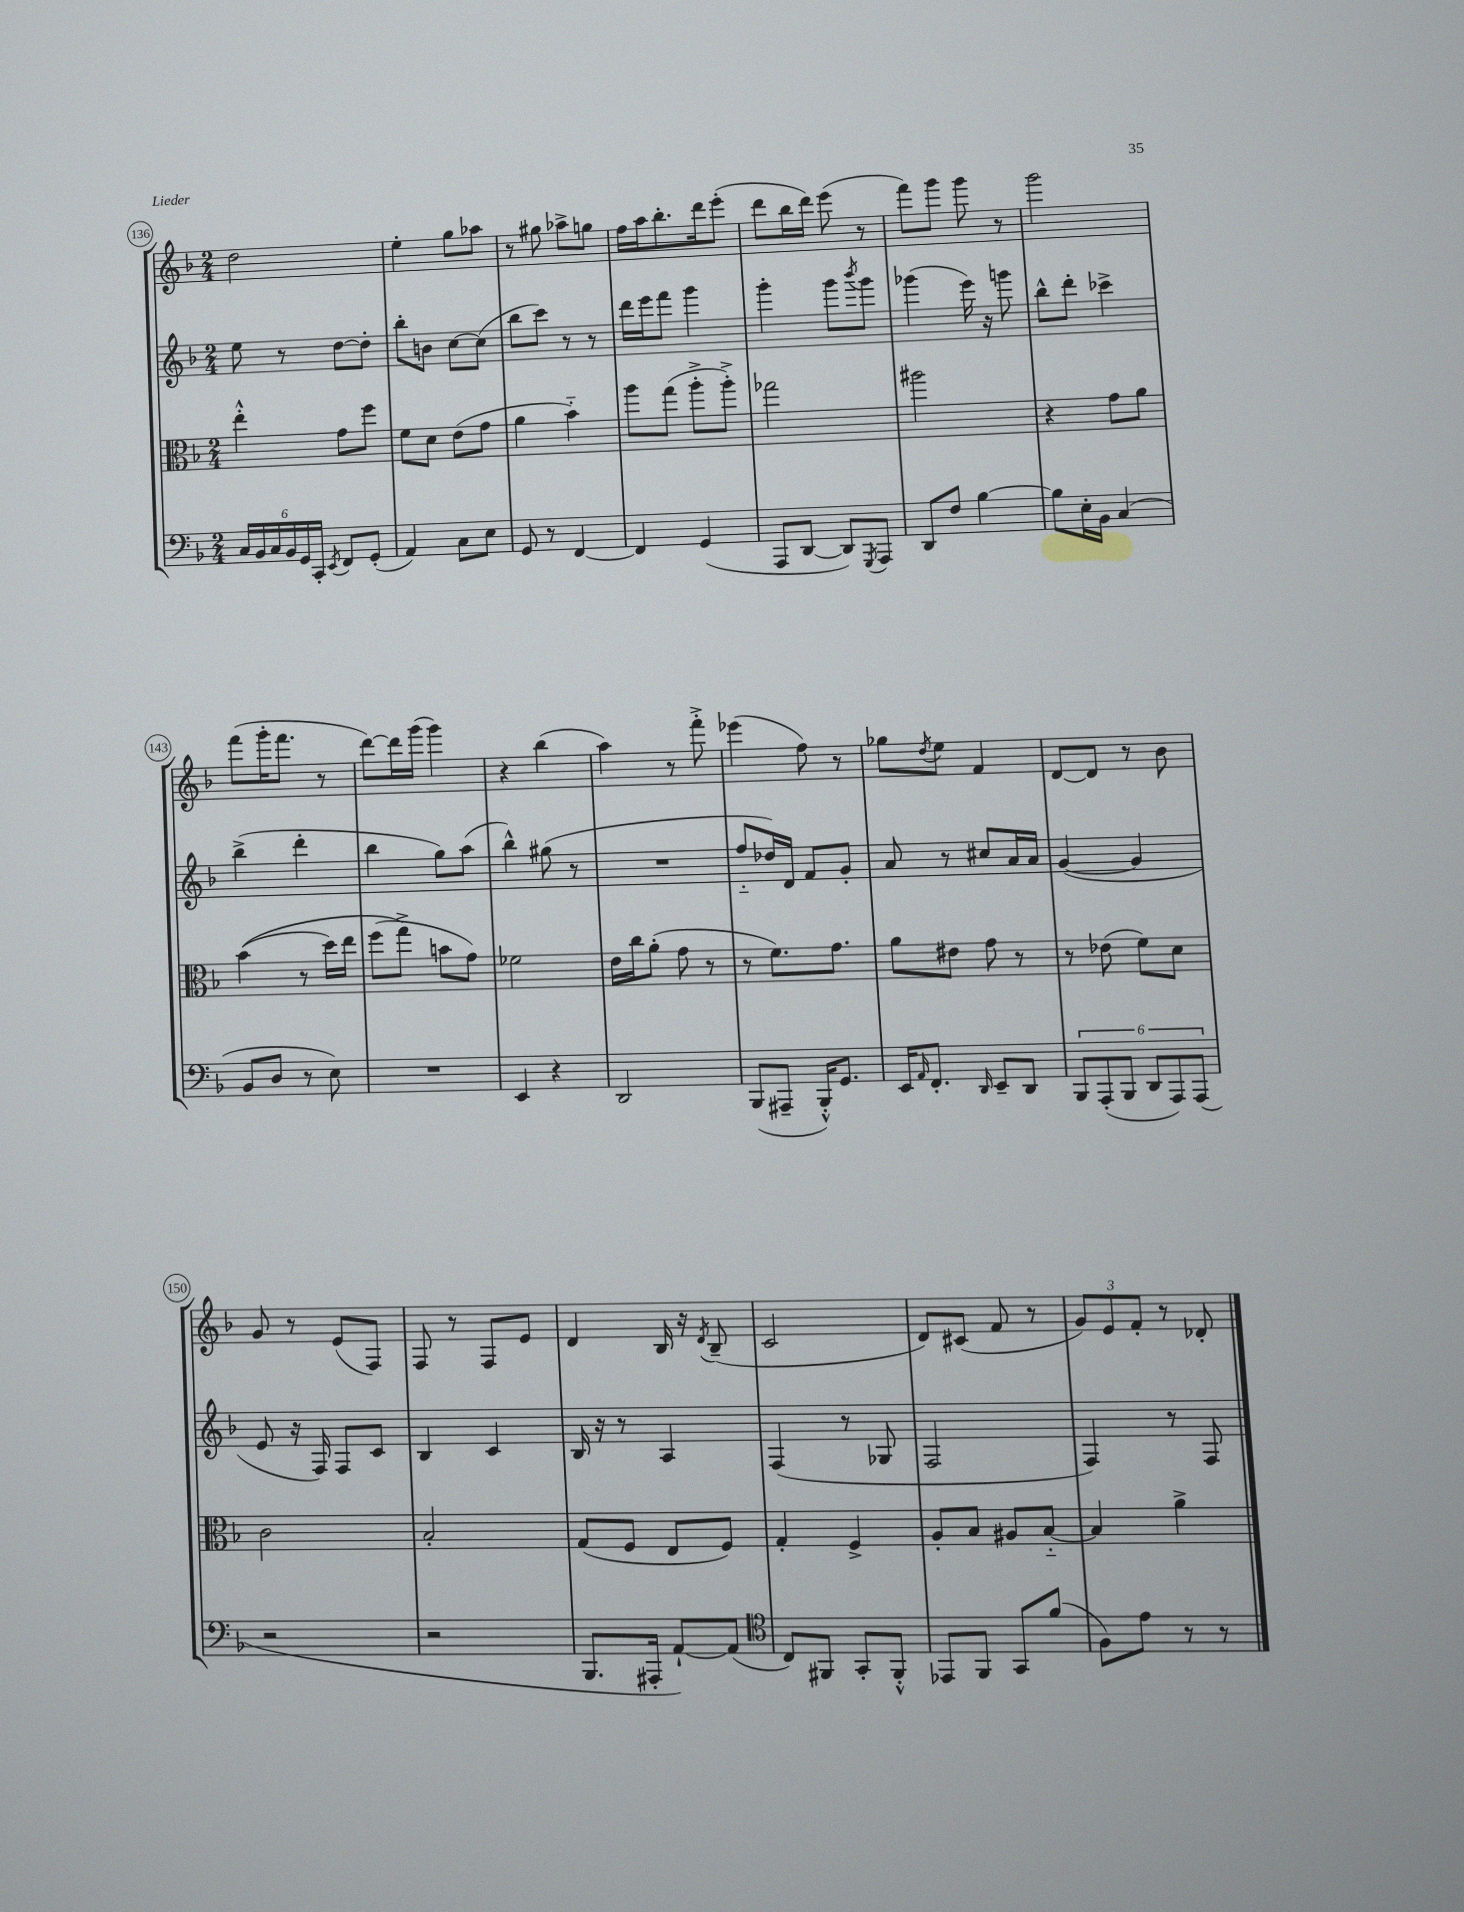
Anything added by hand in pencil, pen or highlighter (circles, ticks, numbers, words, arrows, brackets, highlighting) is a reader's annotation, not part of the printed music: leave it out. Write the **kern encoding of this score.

**kern	**kern	**kern	**kern
*staff4	*staff3	*staff2	*staff1
*clefF4	*clefC3	*clefG2	*clefG2
*k[b-]	*k[b-]	*k[b-]	*k[b-]
*M2/4	*M2/4	*M2/4	*M2/4
24C/LL	4ee'^^\	8ee\	2dd\
24BB-/	.	.	.
24C/	.	.	.
24BB-/	.	8r	.
24GG/	.	.	.
24CC'/JJ	.	.	.
8qEE/	.	.	.
8FF/L	8g\L	[8dd\L	.
(8GG'/J	8ff\J	8dd'\]J	.
=	=	=	=
4AA/)	8f\L	8bb-'\L	4ee'\
.	8d\J	8b\J	.
8C\L	(8e\L	[8cc\L	8gg\L
8E\J	8g\J	(8cc\]J	8aa-\J
=	=	=	=
8GG/	4a\	8bb-\L	8r
8r	.	8ccc\J)	8gg#\
[4FF/	4b-'~\)	8r	8aa-^\L
.	.	8r	8gg\J
=	=	=	=
4FF/]	8aa\L	16ddd\LL	16ff\LL
.	.	16eee\J	16aa\J
.	(8gg\J	8fff\J	8.bb-'\
(4GG/	8aa'^\L	4ggg\	.
.	.	.	16ddd\k
.	8aa'^\J)	.	(8eee'\J
=	=	=	=
8AAA/L	2gg-\	4ggg'\	8ddd\L
[8DD/J	.	.	16bb-\L
.	.	.	16ddd\JJ)
8DD/]L)	.	8ggg\L	(8eee\
8qGGG/	.	8qbbb-/	.
8AAA/J	.	8ggg\J	8r
=	=	=	=
8DD/L	2aa#\	(4ggg-\	8fff\L)
8F/J	.	.	8ggg\J
[4B-\	.	16eee\)	8ggg\
.	.	16r	.
.	.	8ggg\	8r
=	=	=	=
8B-\]L	4r	8bb-^^\L	2ggg\
16E'\L	.	8ddd'\J	.
16BB-\JJ	.	.	.
(4C/	8g\L	4ccc-^\	.
.	8a\J	.	.
=	=	=	=
8BB-/L	&((4b-\	(4bb-^\	(8fff\L
8D/J	.	.	16ggg'\K
.	.	.	8.fff\J
8r	8r	4ddd'\	.
8E\)	16dd\LL)	.	8r
.	16ee\JJ	.	.
=	=	=	=
2r	(8ff\L	4bb-\	[8ddd\L)
.	8gg^\J&)	.	16ddd\]L
.	.	.	(16ggg\JJ
.	8b\L	8gg\L)	4ggg\)
.	8g\J)	(8aa\J	.
=	=	=	=
4EE/	2f-\	4bb-^^\)	4r
4r	.	(8gg#\	(4bb-\
.	.	8r	.
=	=	=	=
2DD/	16e\LL	2r	4aa\)
.	16cc\J	.	.
.	(8a'\J	.	.
.	8g\	.	8r
.	8r	.	8fff'^\
=	=	=	=
(8BBB-/L	8r	8ff'~/L	(4eee-\
8AAA#~/J	8.f\L)	16dd-/L)	.
.	.	16d/JJ	.
16BBB-'^^/LK)	.	8f/L	8ff\)
8.GG/J	8.g\J	.	.
.	.	8g'/J	8r
=	=	=	=
16EE/LK	8a\L	8a/	8gg-\L
16qqAA/	.	.	.
8.FF'/J	.	.	.
.	.	.	8qdd/
.	8e#\J	8r	8ee\J
16qqDD/	.	.	.
8EE~/L	8g\	8cc#/L	4f/
8DD/J	8r	16a/L	.
.	.	16a/JJ	.
=	=	=	=
12BBB-/L	8r	([4g/	[8d/L
(12AAA'/	.	.	.
.	(8e-\	.	8d/]J
12BBB-/J	.	.	.
12DD/L	8f\L)	4g/]	8r
12AAA/)	.	.	.
.	8d\J	.	8b-\
(12AAA/J	.	.	.
=	=	=	=
2r	2c\	8e/	8g/
.	.	16r	8r
.	.	16F/)	.
.	.	8F/L	(8e/L
.	.	8c/J	8F/J)
=	=	=	=
2r	2B-'/	4B-/	8F/
.	.	.	8r
.	.	4c/	8F/L
.	.	.	8e/J
=	=	=	=
8.BBB-/L	(8G/L	16B-/	4d/
.	.	16r	.
.	8F/J	8r	.
16AAA#'/Jk	.	.	.
[8AA`/L)	8E/L	4A/	16B-/
.	.	.	16r
.	.	.	8qd/
(8AA/]J	8F/J)	.	(8B-~/
=	=	=	=
*clefC4	*	*	*
8C/L)	4G'/	(4F/	2c/
8FF#/J	.	.	.
8GG'/L	4F^/	8r	.
8FF#'^^/J	.	8G-/	.
=	=	=	=
8EE-/L	8A'/L	2F/	8d/L)
8FF/J	8B-/J	.	(8c#/J
8GG/L	8A#/L	.	8f/
(8f/J	[8B-'~/J	.	8r
=	=	=	=
8F\L)	4B-/]	4F/)	12g/L)
.	.	.	12e/
8e\J	.	.	.
.	.	.	12f'/J
8r	4a^\	8r	8r
8r	.	8F/	8d-'/
==	==	==	==
*-	*-	*-	*-
